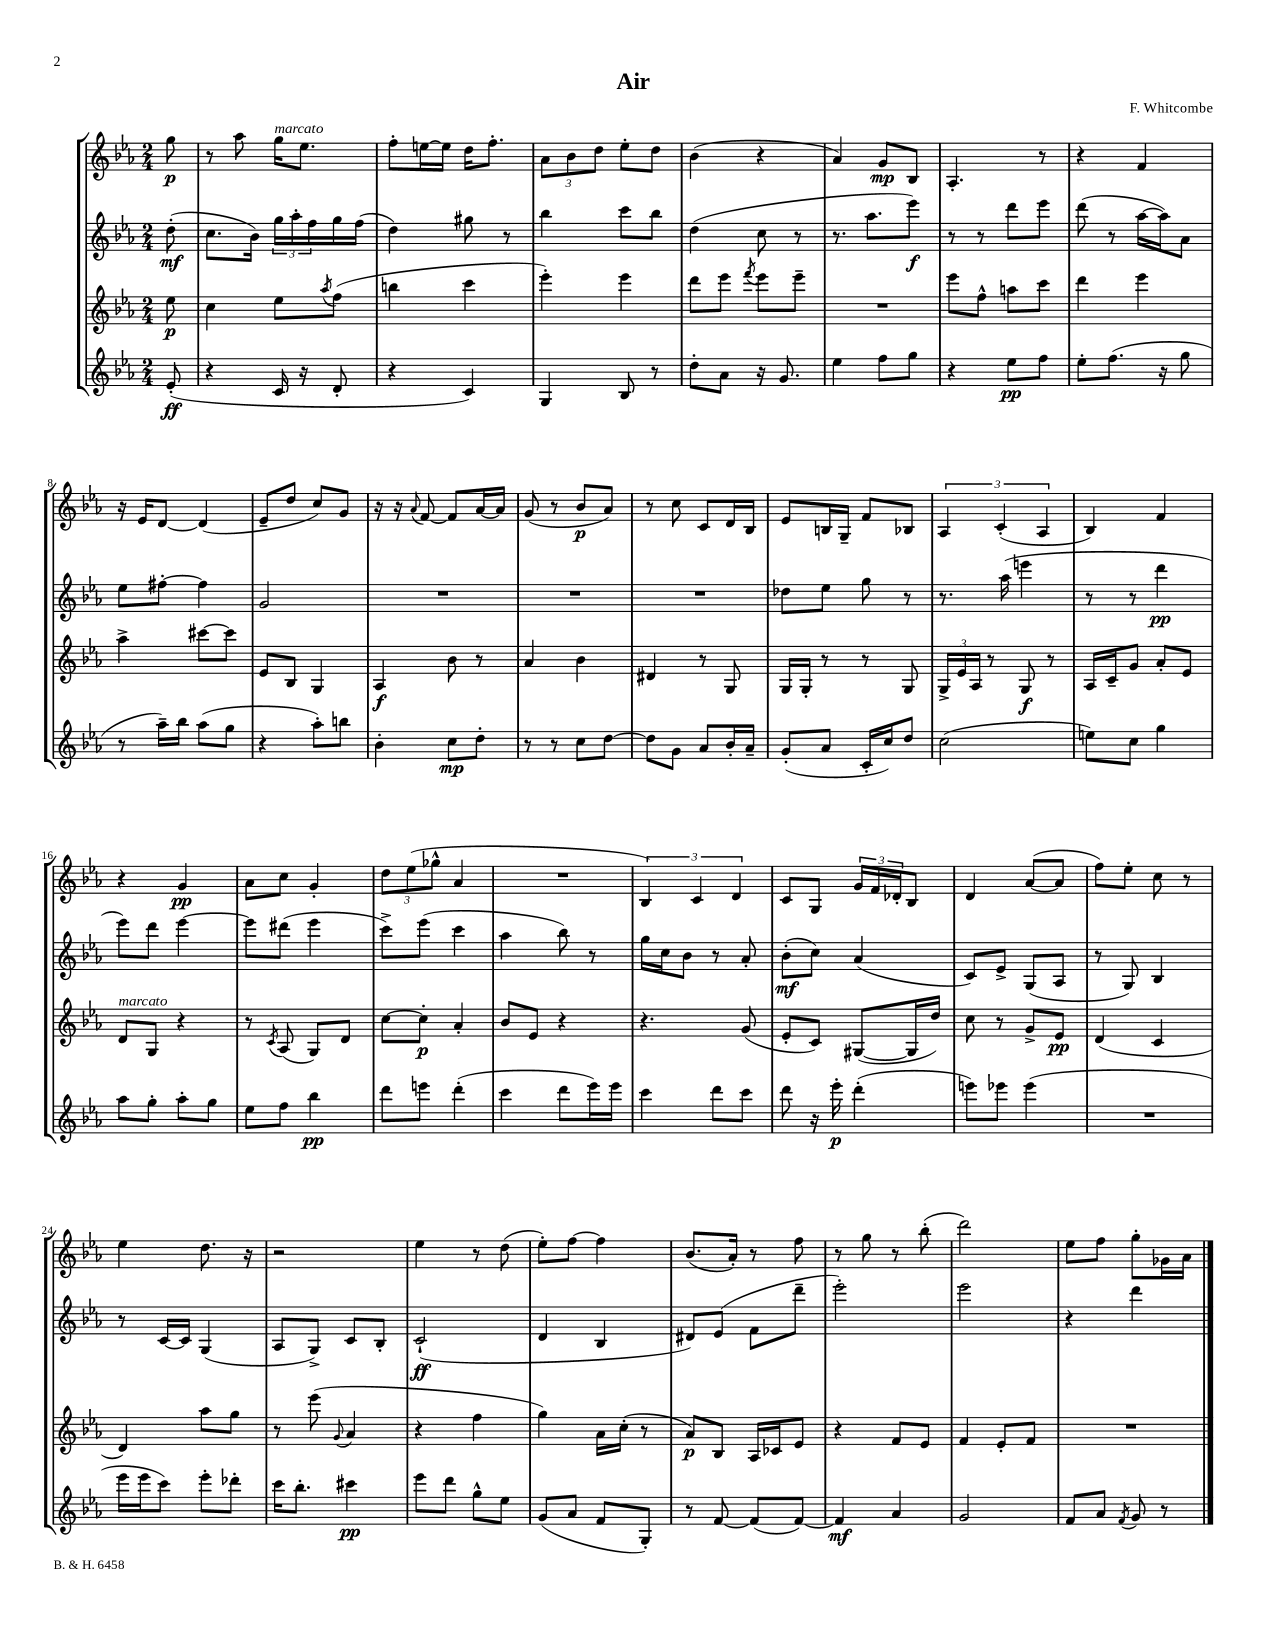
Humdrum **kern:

**kern	**dynam	**kern	**dynam	**kern	**dynam	**kern	**dynam
*part4	*part4	*part3	*part3	*part2	*part2	*part1	*part1
*staff4	*staff4	*staff3	*staff3	*staff2	*staff2	*staff1	*staff1
*clefG2	*	*clefG2	*	*clefG2	*	*clefG2	*
*k[b-e-a-]	*	*k[b-e-a-]	*	*k[b-e-a-]	*	*k[b-e-a-]	*
*M2/4	*	*M2/4	*	*M2/4	*	*M2/4	*
=	=	=	=	=	=	=	=
(8e-'/	ff	8ee-\	p	(8dd'\	mf	8gg\	p
=1	=1	=1	=1	=1	=1	=1	=1
4r	.	4cc\	.	8.cc\L	.	8r	.
.	.	.	.	.	.	8aa-\	.
.	.	.	.	16b-\Jk)	.	.	.
!	!	!	!	!	!	!LO:TX:a:i:t=marcato	!
16c/	.	8ee-\L	.	24gg\LL	.	16gg\KL	.
.	.	.	.	24aa-'\	.	.	.
16r	.	.	.	.	.	8.ee-\J	.
.	.	.	.	24ff\	.	.	.
.	.	8qaa-/	.	.	.	.	.
8d'/	.	(8ff\J	.	16gg\	.	.	.
.	.	.	.	(16ff\JJ	.	.	.
=2	=2	=2	=2	=2	=2	=2	=2
4r	.	4bbn\	.	4dd\)	.	8ff'\L	.
.	.	.	.	.	.	[16een\L	.
.	.	.	.	.	.	16ee\JJ]	.
4c/)	.	4ccc\	.	8gg#X\	.	16dd\KL	.
.	.	.	.	.	.	8.ff'\J	.
.	.	.	.	8r	.	.	.
=3	=3	=3	=3	=3	=3	=3	=3
4G/	.	4eee-'\)	.	4bb-\	.	12a-\L	.
.	.	.	.	.	.	12b-\	.
.	.	.	.	.	.	12dd\J	.
8B-/	.	4eee-\	.	8ccc\L	.	8ee-'\L	.
8r	.	.	.	8bb-\J	.	8dd\J	.
=4	=4	=4	=4	=4	=4	=4	=4
8dd'\L	.	8ddd\L	.	(4dd\	.	(4b-\	.
8a-\J	.	8eee-\J	.	.	.	.	.
.	.	8qfff/	.	.	.	.	.
16r	.	8eee-\L	.	8cc\	.	4r	.
8.g/	.	.	.	.	.	.	.
.	.	8eee-~\J	.	8r	.	.	.
=5	=5	=5	=5	=5	=5	=5	=5
4ee-\	.	2r	.	8.r	.	4a-/)	.
.	.	.	.	8.aa-\L	.	.	.
8ff\L	.	.	.	.	.	8g/L	mp
8gg\J	.	.	.	8eee-\J)	f	8B-/J	.
=6	=6	=6	=6	=6	=6	=6	=6
4r	.	8eee-\L	.	8r	.	4.A-'/	.
.	.	8ff^^\J	.	8r	.	.	.
8ee-\L	pp	8aan\L	.	8ddd\L	.	.	.
8ff\J	.	8ccc\J	.	8eee-\J	.	8r	.
=7	=7	=7	=7	=7	=7	=7	=7
8ee-'\L	.	4ddd\	.	(8ddd\	.	4r	.
(8.ff\J	.	.	.	8r	.	.	.
.	.	4eee-\	.	[16aa-\LL	.	4f/	.
16r	.	.	.	16aa-\J])	.	.	.
8gg\	.	.	.	8a-\J	.	.	.
!!LO:LB:g=z
=8	=8	=8	=8	=8	=8	=8	=8
8r	.	4aa-^\	.	8ee-\L	.	16r	.
.	.	.	.	.	.	16e-/KL	.
16aa-~\LL)	.	.	.	[8ff#X'\J	.	[8d/J	.
16bb-\JJ	.	.	.	.	.	.	.
(8aa-\L	.	[8ccc#X\L	.	4ff#\]	.	(4d/]	.
8gg\J	.	8ccc#\J]	.	.	.	.	.
=9	=9	=9	=9	=9	=9	=9	=9
4r	.	8e-/L	.	2g/	.	8e-~/L	.
.	.	8B-/J	.	.	.	8dd/J	.
8aa-'\L)	.	4G/	.	.	.	8cc/L)	.
8bbn\J	.	.	.	.	.	8g/J	.
=10	=10	=10	=10	=10	=10	=10	=10
4b-'\	.	4A-/	f	2r	.	16r	.
.	.	.	.	.	.	16r	.
.	.	.	.	.	.	8qqa-/	.
.	.	.	.	.	.	[8f/	.
8cc\L	mp	8b-\	.	.	.	8f/L]	.
8dd'\J	.	8r	.	.	.	[16a-/L	.
.	.	.	.	.	.	16a-/JJ]	.
=11	=11	=11	=11	=11	=11	=11	=11
8r	.	4a-/	.	2r	.	(8g/	.
8r	.	.	.	.	.	8r	.
8cc\L	.	4b-\	.	.	.	8b-/L	p
[8dd\J	.	.	.	.	.	8a-/J)	.
=12	=12	=12	=12	=12	=12	=12	=12
8dd\L]	.	4d#X/	.	2r	.	8r	.
8g\J	.	.	.	.	.	8cc\	.
8a-/L	.	8r	.	.	.	8c/L	.
16b-'/L	.	8G/	.	.	.	16d/L	.
16a-~/JJ	.	.	.	.	.	16B-/JJ	.
=13	=13	=13	=13	=13	=13	=13	=13
(8g'/L	.	16G/LL	.	8dd-X\L	.	8e-/L	.
.	.	16G'/JJ	.	.	.	.	.
8a-/J	.	8r	.	8ee-\J	.	16Bn/L	.
.	.	.	.	.	.	16G~/JJ	.
16c'/LL	.	8r	.	8gg\	.	8f/L	.
16cc/J)	.	.	.	.	.	.	.
8dd/J	.	8G/	.	8r	.	8B-X/J	.
=14	=14	=14	=14	=14	=14	=14	=14
(2cc\	.	24G^/LL	.	8.r	.	6A-/	.
.	.	24e-/	.	.	.	.	.
.	.	24A-/JJ	.	.	.	.	.
.	.	8r	.	.	.	.	.
.	.	.	.	.	.	(6c'/	.
.	.	.	.	(16aa-\	.	.	.
.	.	8G/	f	4eeen\	.	.	.
.	.	.	.	.	.	6A-/	.
.	.	8r	.	.	.	.	.
=15	=15	=15	=15	=15	=15	=15	=15
8een\L)	.	16A-/LL	.	8r	.	4B-/)	.
.	.	16c~/J	.	.	.	.	.
8cc\J	.	8g/J	.	8r	.	.	.
4gg\	.	8a-'/L	.	4ddd\	pp	4f/	.
.	.	8e-/J	.	.	.	.	.
!!LO:LB:g=z
=16	=16	=16	=16	=16	=16	=16	=16
!	!	!LO:TX:a:i:t=marcato	!	!	!	!	!
8aa-\L	.	8d/L	.	8eee-\L)	.	4r	.
8gg'\J	.	8G/J	.	8ddd\J	.	.	.
8aa-'\L	.	4r	.	[4eee-\	.	4g/	pp
8gg\J	.	.	.	.	.	.	.
=17	=17	=17	=17	=17	=17	=17	=17
8ee-\L	.	8r	.	8eee-\L]	.	8a-\L	.
.	.	8qc/	.	.	.	.	.
8ff\J	.	(8A-/	.	(8ddd#X\J	.	8cc\J	.
4bb-\	pp	8G/L)	.	4eee-\	.	4g'/	.
.	.	8d/J	.	.	.	.	.
=18	=18	=18	=18	=18	=18	=18	=18
8ddd\L	.	[8cc\L	.	8ccc^\L)	.	12dd\L	.
.	.	.	.	.	.	(12ee-\	.
8eeen\J	.	8cc'\J]	p	(8eee-\J	.	.	.
.	.	.	.	.	.	12gg-X^^\J	.
(4ddd'\	.	4a-'/	.	4ccc\	.	4a-/	.
=19	=19	=19	=19	=19	=19	=19	=19
4ccc\	.	8b-/L	.	4aa-\	.	2r	.
.	.	8e-/J	.	.	.	.	.
8ddd\L	.	4r	.	8bb-\)	.	.	.
16eee-\L)	.	.	.	8r	.	.	.
16eee-\JJ	.	.	.	.	.	.	.
=20	=20	=20	=20	=20	=20	=20	=20
4ccc\	.	4.r	.	16gg\LL	.	6B-/)	.
.	.	.	.	16cc\J	.	.	.
.	.	.	.	8b-\J	.	.	.
.	.	.	.	.	.	6c/	.
8ddd\L	.	.	.	8r	.	.	.
.	.	.	.	.	.	6d/	.
8ccc\J	.	(8g/	.	8a-'/	.	.	.
=21	=21	=21	=21	=21	=21	=21	=21
8ddd\	.	8e-'/L	.	(8b-'\L	mf	8c/L	.
16r	.	8c/J)	.	8cc\J)	.	8G/J	.
16eee-'\	p	.	.	.	.	.	.
(4ddd'\	.	([8G#X/L	.	(4a-/	.	24g/LL	.
.	.	.	.	.	.	24f/	.
.	.	.	.	.	.	24d-X'/J	.
.	.	16G#/L]	.	.	.	8B-/J	.
.	.	16dd/JJ)	.	.	.	.	.
=22	=22	=22	=22	=22	=22	=22	=22
8eeen\L)	.	8cc\	.	8c/L)	.	4d/	.
8eee-X\J	.	8r	.	8e-^/J	.	.	.
(4eee-\	.	8g^/L	.	(8G/L	.	([8a-/L	.
.	.	8e-/J	pp	8A-/J	.	8a-/J]	.
=23	=23	=23	=23	=23	=23	=23	=23
2r	.	(4d/	.	8r	.	8ff\L)	.
.	.	.	.	8G/)	.	8ee-'\J	.
.	.	4c/	.	4B-/	.	8cc\	.
.	.	.	.	.	.	8r	.
!!LO:LB:g=z
=24	=24	=24	=24	=24	=24	=24	=24
16eee-\LL	.	4d/)	.	8r	.	4ee-\	.
16eee-\J	.	.	.	.	.	.	.
8ccc\J)	.	.	.	[16c/LL	.	.	.
.	.	.	.	16c/JJ]	.	.	.
8eee-'\L	.	8aa-\L	.	(4G/	.	8.dd\	.
8ddd-X'\J	.	8gg\J	.	.	.	.	.
.	.	.	.	.	.	16r	.
=25	=25	=25	=25	=25	=25	=25	=25
16ccc\KL	.	8r	.	8A-/L	.	2r	.
8.bb-'\J	.	.	.	.	.	.	.
.	.	(8eee-\	.	8G^/J)	.	.	.
.	.	8qqg/	.	.	.	.	.
4ccc#X\	pp	4a-/	.	8c/L	.	.	.
.	.	.	.	8B-'/J	.	.	.
=26	=26	=26	=26	=26	=26	=26	=26
8eee-\L	.	4r	.	(2c`/	ff	4ee-\	.
8ddd\J	.	.	.	.	.	.	.
8gg^^\L	.	4ff\	.	.	.	8r	.
8ee-\J	.	.	.	.	.	(8dd\	.
=27	=27	=27	=27	=27	=27	=27	=27
(8g/L	.	4gg\)	.	4d/	.	8ee-'\L)	.
8a-/J	.	.	.	.	.	[8ff\J	.
8f/L	.	16a-\LL	.	4B-/	.	4ff\]	.
.	.	(16cc'\JJ	.	.	.	.	.
8G'/J)	.	8r	.	.	.	.	.
=28	=28	=28	=28	=28	=28	=28	=28
8r	.	8a-/L)	p	8d#X/L)	.	(8.b-/L	.
[8f/	.	8B-/J	.	(8e-/J	.	.	.
.	.	.	.	.	.	16a-'/Jk)	.
(8f/L]	.	16A-/LL	.	8f\L	.	8r	.
.	.	16c-X/J	.	.	.	.	.
[8f/J)	.	8e-/J	.	8ddd~\J	.	8ff\	.
=29	=29	=29	=29	=29	=29	=29	=29
4f/]	mf	4r	.	2eee-'\)	.	8r	.
.	.	.	.	.	.	8gg\	.
4a-/	.	8f/L	.	.	.	8r	.
.	.	8e-/J	.	.	.	(8bb-'\	.
=30	=30	=30	=30	=30	=30	=30	=30
2g/	.	4f/	.	2eee-\	.	2ddd\)	.
.	.	8e-'/L	.	.	.	.	.
.	.	8f/J	.	.	.	.	.
=31	=31	=31	=31	=31	=31	=31	=31
8f/L	.	2r	.	4r	.	8ee-\L	.
8a-/J	.	.	.	.	.	8ff\J	.
8qf/	.	.	.	.	.	.	.
8g/	.	.	.	4ddd\	.	8gg'\L	.
8r	.	.	.	.	.	16g-X\L	.
.	.	.	.	.	.	16a-\JJ	.
==	==	==	==	==	==	==	==
*-	*-	*-	*-	*-	*-	*-	*-
